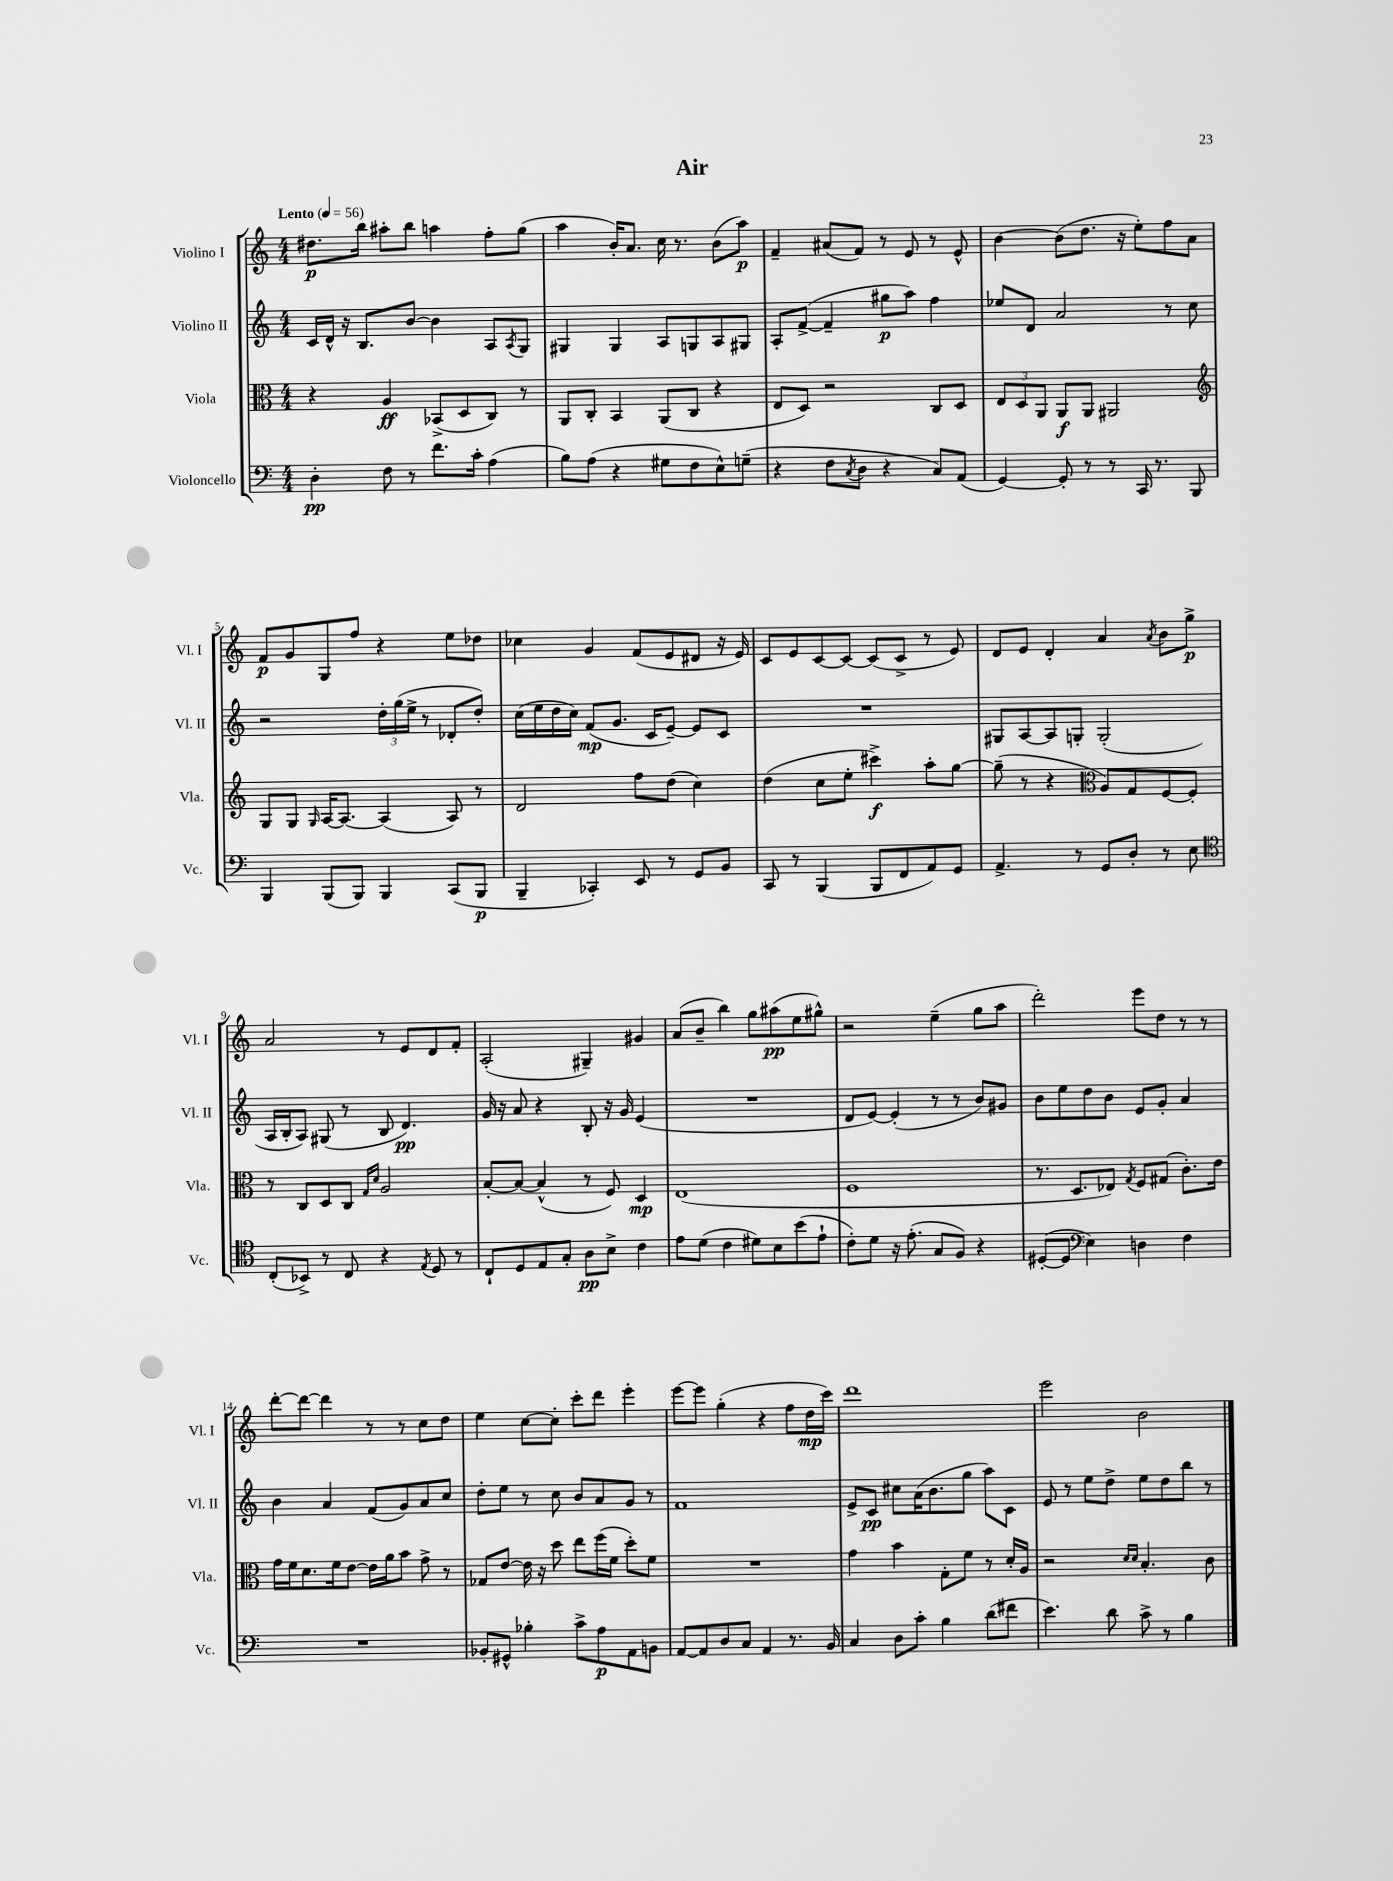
\header { title = "Air" }
<<
\new StaffGroup <<
\new Staff = "s0" \with { instrumentName = "Violino I" shortInstrumentName = "Vl. I" } {
    \clef treble \key c \major \numericTimeSignature \time 4/4 \tempo "Lento" 4 = 56
    dis''8.\p b''16 ais''8-. b''8 a''4 f''8-. g''8( |
    a''4 b'16-.) a'8. c''16 r8. b'8( a''8\p) |
    f'4-- ais'8( f'8) r8 e'8 r8 e'8-^ |
    b'4~ b'8( d''8. r16 e''8-.) f''8 a'8 |
    f'8\p g'8 g8 f''8 r4 e''8 des''8 |
    ces''4 g'4 f'8( e'8 dis'8 r16 e'16) |
    c'8 e'8 c'8~ c'8~ c'8( c'8-> r8 e'8) |
    d'8 e'8 d'4-. a'4 \acciaccatura { a'8 } b'8 g''8->\p |
    a'2 r8 e'8 d'8 f'8-. |
    a2-.( gis4--) gis'4 |
    a'8( b'8-- b''4) g''8 ais''8\pp( e''8 gis''8-^) |
    r2 e''4--( g''8 a''8 |
    d'''2-.) e'''8 d''8 r8 r8 |
    d'''8~-. d'''8~ d'''4 r8 r8 c''8 d''8 |
    e''4 c''8~ c''8-. c'''8-. d'''8 e'''4-. |
    e'''8~ e'''8 g''4-.( r4 f''8 d''16\mp c'''16) |
    d'''1 |
    e'''2 b'2 \bar "|." |
}
\new Staff = "s1" \with { instrumentName = "Violino II" shortInstrumentName = "Vl. II" } {
    \clef treble \key c \major \numericTimeSignature \time 4/4
    c'16 d'16-^ r16 b8. b'8~ b'4 a8 \acciaccatura { a8 } g8 |
    gis4 gis4 a8 g8 a8 gis8 |
    a8-. f'8~->( f'4-- gis''8\p a''8) f''4 |
    ees''8 d'8 a'2 r8 c''8 |
    r2 \tuplet 3/2 { d''16-. g''16( e''16-> } r8 des'8-. d''8-.) |
    c''16( e''16 d''16 c''16) f'8\mp( g'8. c'16 e'8~--) e'8 c'8 |
    R1 |
    gis8 a8~ a8 g8-. g2-.( |
    a16 b16-. a8) gis8( r8 b8 d'4.\pp) |
    g'16 r16 a'8 r4 b8-. r16 g'16 e'4( |
    R1 |
    d'8 e'8~) e'4-.( r8 r8 b'8) gis'8 |
    b'8 e''8 d''8 b'8 e'8 g'8-. a'4 |
    b'4 a'4 f'8( g'8) a'8 c''8 |
    d''8-. e''8 r8 c''8 b'8 a'8 g'8 r8 |
    f'1 |
    e'8-> c'8\pp cis''8 a'16( b'8. g''8 a''8) c'8 |
    e'8 r8 e''8 d''8-> e''8 d''8 b''8 r8 \bar "|." |
}
\new Staff = "s2" \with { instrumentName = "Viola" shortInstrumentName = "Vla." } {
    \clef alto \key c \major \numericTimeSignature \time 4/4
    r4 a4\ff bes,8->( d8 c8) r8 |
    a,8 c8-. b,4 a,8( c8 r4 |
    e8 d8) r2 c8 d8 |
    \tuplet 3/2 { e8 d8 a,8 } a,8\f a,8 ais,2 |
    \clef treble g8 g8 \grace { g16 } a16~ a8.~ a4( a8) r8 |
    d'2 f''8 d''8( c''4) |
    d''4( c''8 e''8-. cis'''4->\f) a''8-. g''8~ |
    g''8--( r8 r4 \clef alto a8) g8 f8~ f8-. |
    r8 c8 d8 c8 \grace { g16 d'16 } a2 |
    b8~-. b8~ b4-^( r8 f8) d4\mp |
    e1( |
    f1 |
    r8. d8. ees8) \acciaccatura { g8 } f8 gis8( c'8.-.) e'16 |
    g'16 f'16 d'8. f'16 e'8~ e'16 a'16 b'8 g'8-> r8 |
    ges8 e'8~ e'16 r16 d''8 e''8 f''16( f'16 d''8-.) f'8 |
    R1 |
    g'4 b'4 g8-. f'8 r8 d'16-. a16 |
    r2 \grace { d'16 d'16 } b4.-. c'8 \bar "|." |
}
\new Staff = "s3" \with { instrumentName = "Violoncello" shortInstrumentName = "Vc." } {
    \clef bass \key c \major \numericTimeSignature \time 4/4
    d4-.\pp f8 r8 f'8. c'16-. a4( |
    b8) a8( r4 gis8 f8 e8-^) g8--( |
    r4 f8 \acciaccatura { c8 } d8 r4 c8) a,8( |
    g,4~) g,8-. r8 r8 c,16 r8. b,,8 |
    b,,4 b,,8( b,,8) b,,4 c,8( b,,8\p |
    b,,4-- ces,4-.) e,8 r8 g,8 b,8 |
    c,8 r8 b,,4( b,,8 f,8 a,8) g,8 |
    a,4.-> r8 g,8 d8-. r8 e8 |
    \clef tenor c8-.( bes,8->) r8 c8 r4 \acciaccatura { e8 } d8 r8 |
    c8-! d8 e8 g8-. a8\pp b8-> c'4 |
    e'8 d'8( c'4 dis'8) b8 b'8( e'8-! |
    c'8-.) d'8 r16 e'8.-.( g8 f8) r4 |
    dis8~-.( dis8 \clef bass e4) d4 f4 |
    R1 |
    bes,8-. gis,8-^ bes4-. c'8-> a8\p a,8 b,8 |
    a,8~ a,8 d8 c8 a,4 r8. b,16 |
    c4 d8 c'8-. b4 d'8( fis'8 |
    e'4.) d'8 c'8-> r8 b4 \bar "|." |
}
>>
>>
